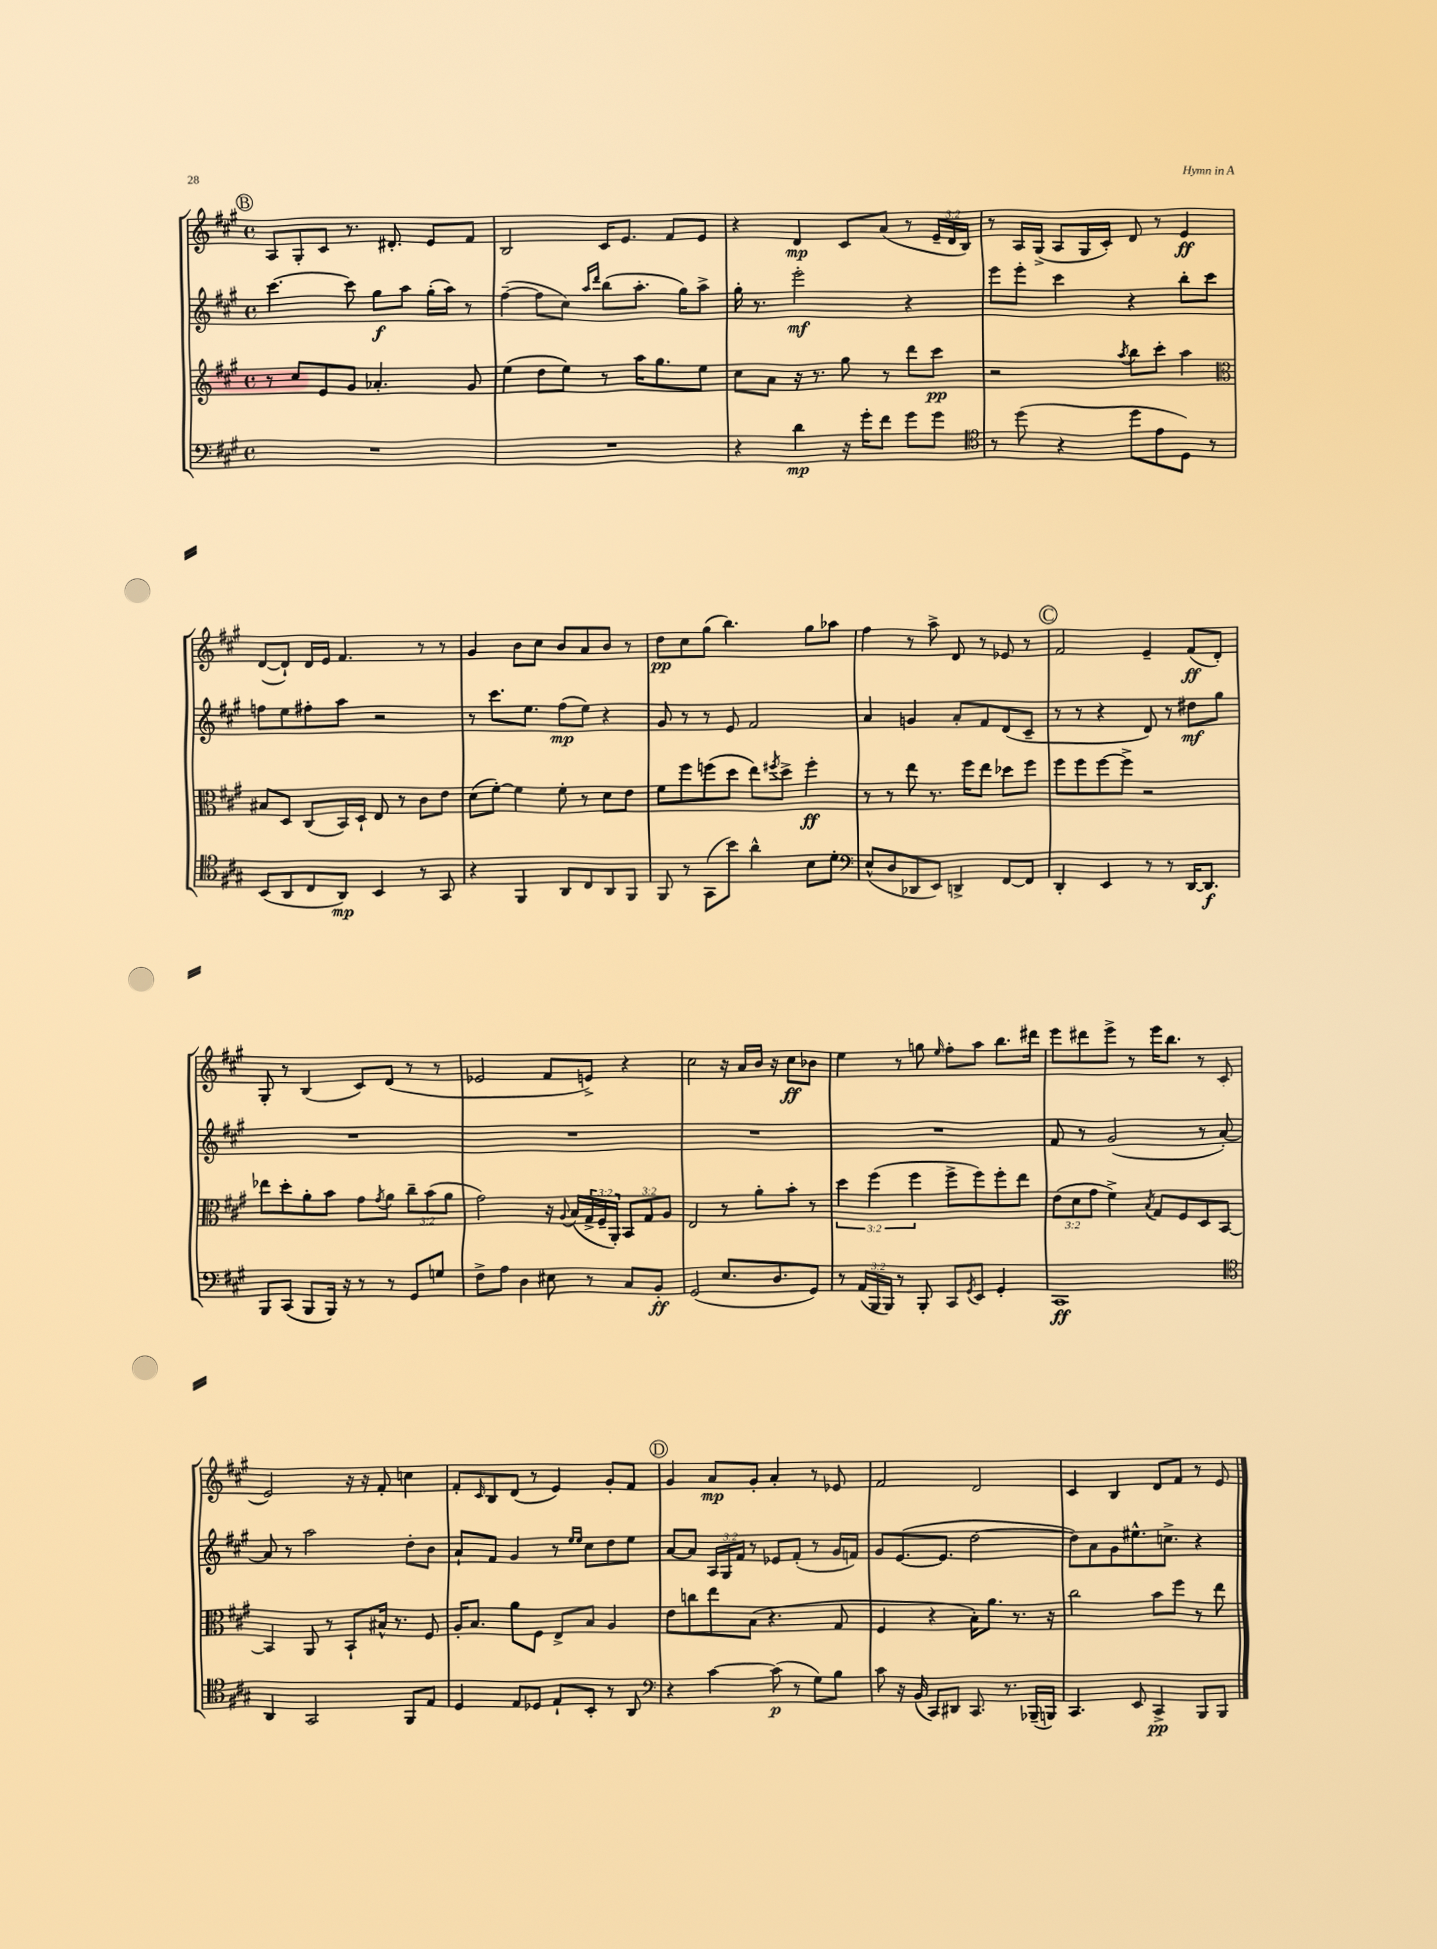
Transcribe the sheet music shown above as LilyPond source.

<<
\new StaffGroup <<
\new Staff = "s0" {
    \clef treble \key a \major \defaultTimeSignature \time 4/4 \override Staff.TupletNumber.text = #tuplet-number::calc-fraction-text
    \mark \markup { \circle "B" } a8 gis8-. cis'8 r8. dis'8.-. e'8 fis'8 |
    b2 cis'16 e'8. fis'8 e'8 |
    r4 d'4\mp cis'8 a'8( r8 \tuplet 3/2 { e'16-- d'16 b16) } |
    r8 a16 gis16->( a8 gis16 cis'16-.) d'8 r8 e'4\ff |
    d'8~( d'8-!) d'16 e'16 fis'4. r8 r8 |
    gis'4 b'8 cis''8 b'8 a'8 b'8 r8 |
    d''8\pp cis''8 gis''8( b''4.) gis''8 aes''8 |
    fis''4 r8 a''8-> d'8 r8 ees'8 r8 |
    \mark \markup { \circle "C" } fis'2 e'4-- fis'8\ff( d'8-.) |
    gis8-. r8 b4( cis'8) d'8( r8 r8 |
    ees'2 fis'8 e'8->) r4 |
    cis''2 r16 a'16 b'16 r16 cis''8\ff bes'8 |
    e''4 r8 g''8 \grace { e''16 } fis''8-. a''8 b''8. dis'''16 |
    e'''8 dis'''8 e'''8-> r8 e'''16 b''8. r8 cis'8( |
    e'2) r16 r16 fis'8-. c''4 |
    fis'8-. \grace { cis'16 } b8 d'8( r8 e'4) gis'8-. fis'8 |
    \mark \markup { \circle "D" } gis'4 a'8\mp gis'8-. a'4-. r8 ees'8 |
    fis'2 d'2 |
    cis'4 b4 d'8 fis'8 r8 e'8 \bar "|." |
}
\new Staff = "s1" {
    \clef treble \key a \major \defaultTimeSignature \time 4/4 \override Staff.TupletNumber.text = #tuplet-number::calc-fraction-text
    \mark \markup { \circle "B" } cis'''4.~ cis'''8 gis''8\f a''8 gis''16-.( a''16) r8 |
    fis''4~--( fis''8 cis''8) \grace { a''16 d'''16 } b''8( a''8.-. gis''16) a''8-> |
    gis''16-. r8. e'''2-.\mf r4 |
    e'''8 e'''8-. cis'''4 r4 b''8-. cis'''8 |
    f''8 e''8 fis''8-. a''8 r2 |
    r8 cis'''8. e''8. fis''8\mp( e''8) r4 |
    gis'8 r8 r8 e'8 fis'2 |
    a'4 g'4 a'8-. fis'8 d'8( cis'8-- |
    \mark \markup { \circle "C" } r8 r8 r4 d'8) r8 dis''8\mf gis''8 |
    R1 |
    R1 |
    R1 |
    R1 |
    fis'8 r8 gis'2( r8 a'8~-.) |
    a'8 r8 a''2 d''8-. b'8 |
    a'8-! fis'8 gis'4 r8 \grace { e''16 e''16 } cis''8 d''8 e''8 |
    \mark \markup { \circle "D" } a'8~ a'8 \tuplet 3/2 { a16 gis16 fis'16 } r8 ees'8 fis'8-.( r8 gis'16 f'16) |
    gis'8 e'8.~( e'8. d''2~ |
    d''8) a'8 gis'8 eis''8.-^ c''8.-> r4 \bar "|." |
}
\new Staff = "s2" {
    \clef treble \key a \major \defaultTimeSignature \time 4/4 \override Staff.TupletNumber.text = #tuplet-number::calc-fraction-text
    \mark \markup { \circle "B" } r8 cis''8 e'8 gis'8 aes'4.-. gis'8 |
    e''4( d''8 e''8) r8 a''16 gis''8. e''8 |
    cis''8 a'8 r16 r8. gis''8 r8 d'''8 cis'''8\pp |
    r2 \acciaccatura { a''8 } b''8 cis'''8-. a''4 |
    \clef alto bis8 d8 cis8( b,16) d16-! e8 r8 cis'8 e'8 |
    d'8( fis'8~-.) fis'4 fis'8-. r8 d'8 e'8 |
    fis'8 fis''8 f''8( d''8 e''8) \acciaccatura { fis''8 } d''8-> fis''4-.\ff |
    r8 r8 e''8 r8. fis''16 e''8 des''8 fis''8 |
    \mark \markup { \circle "C" } fis''8 fis''8 fis''8~ fis''8-> r2 |
    ees''8 d''8-. a'8-. b'8 gis'8 \acciaccatura { gis'8 } a'8 \tuplet 3/2 { cis''8-- b'8( a'8 } |
    gis'2) r16 \appoggiatura { a8 } b16( \tuplet 3/2 { gis16-> fis16-- a,16-.) } \tuplet 3/2 { b,8 gis8 a8 } |
    e2 r8 a'8-. b'8-. r8 |
    \tuplet 3/2 { d''4 fis''4( fis''4 } fis''8-> fis''8) fis''8-. e''8 |
    \tuplet 3/2 { e'8( d'8 gis'8 } fis'4->) \acciaccatura { b8 } gis8 fis8 d8 b,8~ |
    b,4 a,8 r8 b,8-! bis16-^ r8. fis8 |
    a16-. b8. a'8 fis8 e8-> b8 a4 |
    \mark \markup { \circle "D" } e'8 c''8 e''8 b8( r4. gis8 |
    fis4 r4 b16-.) a'8. r8. r16 |
    cis''2 b'8 fis''8 r8 e''8 \bar "|." |
}
\new Staff = "s3" {
    \clef bass \key a \major \defaultTimeSignature \time 4/4 \override Staff.TupletNumber.text = #tuplet-number::calc-fraction-text
    \mark \markup { \circle "B" } R1 |
    R1 |
    r4 d'4\mp r16 gis'16-. fis'8 gis'8 gis'8 |
    \clef tenor r8 d''8( r4 d''8 e'8 d8) r8 |
    b,8( a,8 cis8 a,8\mp) b,4 r8 gis,8 |
    r4 fis,4 a,8 cis8 a,8 fis,8 |
    fis,8 r8 gis,8( b'8) a'4-^ b8 d'8-. |
    \clef bass e8-^( d8 des,8 e,8) d,4-> fis,8~ fis,8 |
    \mark \markup { \circle "C" } d,4-. e,4 r8 r8 d,16~ d,8.\f |
    b,,8 cis,8( b,,8 b,,16) r16 r8 r8 gis,8 g8 |
    fis8-> a8 d4 eis8 r8 cis8 b,8-.\ff |
    gis,2( e8. d8. gis,8) |
    r8 \tuplet 3/2 { a,16( b,,16 b,,16) } r8 b,,8-. cis,8 \acciaccatura { gis,8 } e,8 gis,4-. |
    cis,1\ff |
    \clef tenor a,4 gis,2 fis,8 e8 |
    d4 e8 des8 e8-! b,8-. r8 a,8 |
    \mark \markup { \circle "D" } \clef bass r4 cis'4~ cis'8\p( r8 gis8) b8 |
    cis'8 r16 b,16( cis,8) dis,8 cis,8. r8. bes,,16--( b,,16) |
    cis,4. e,8 cis,4->\pp b,,8 b,,8 \bar "|." |
}
>>
>>
\layout { \context { \Score \remove "Bar_number_engraver" } }
